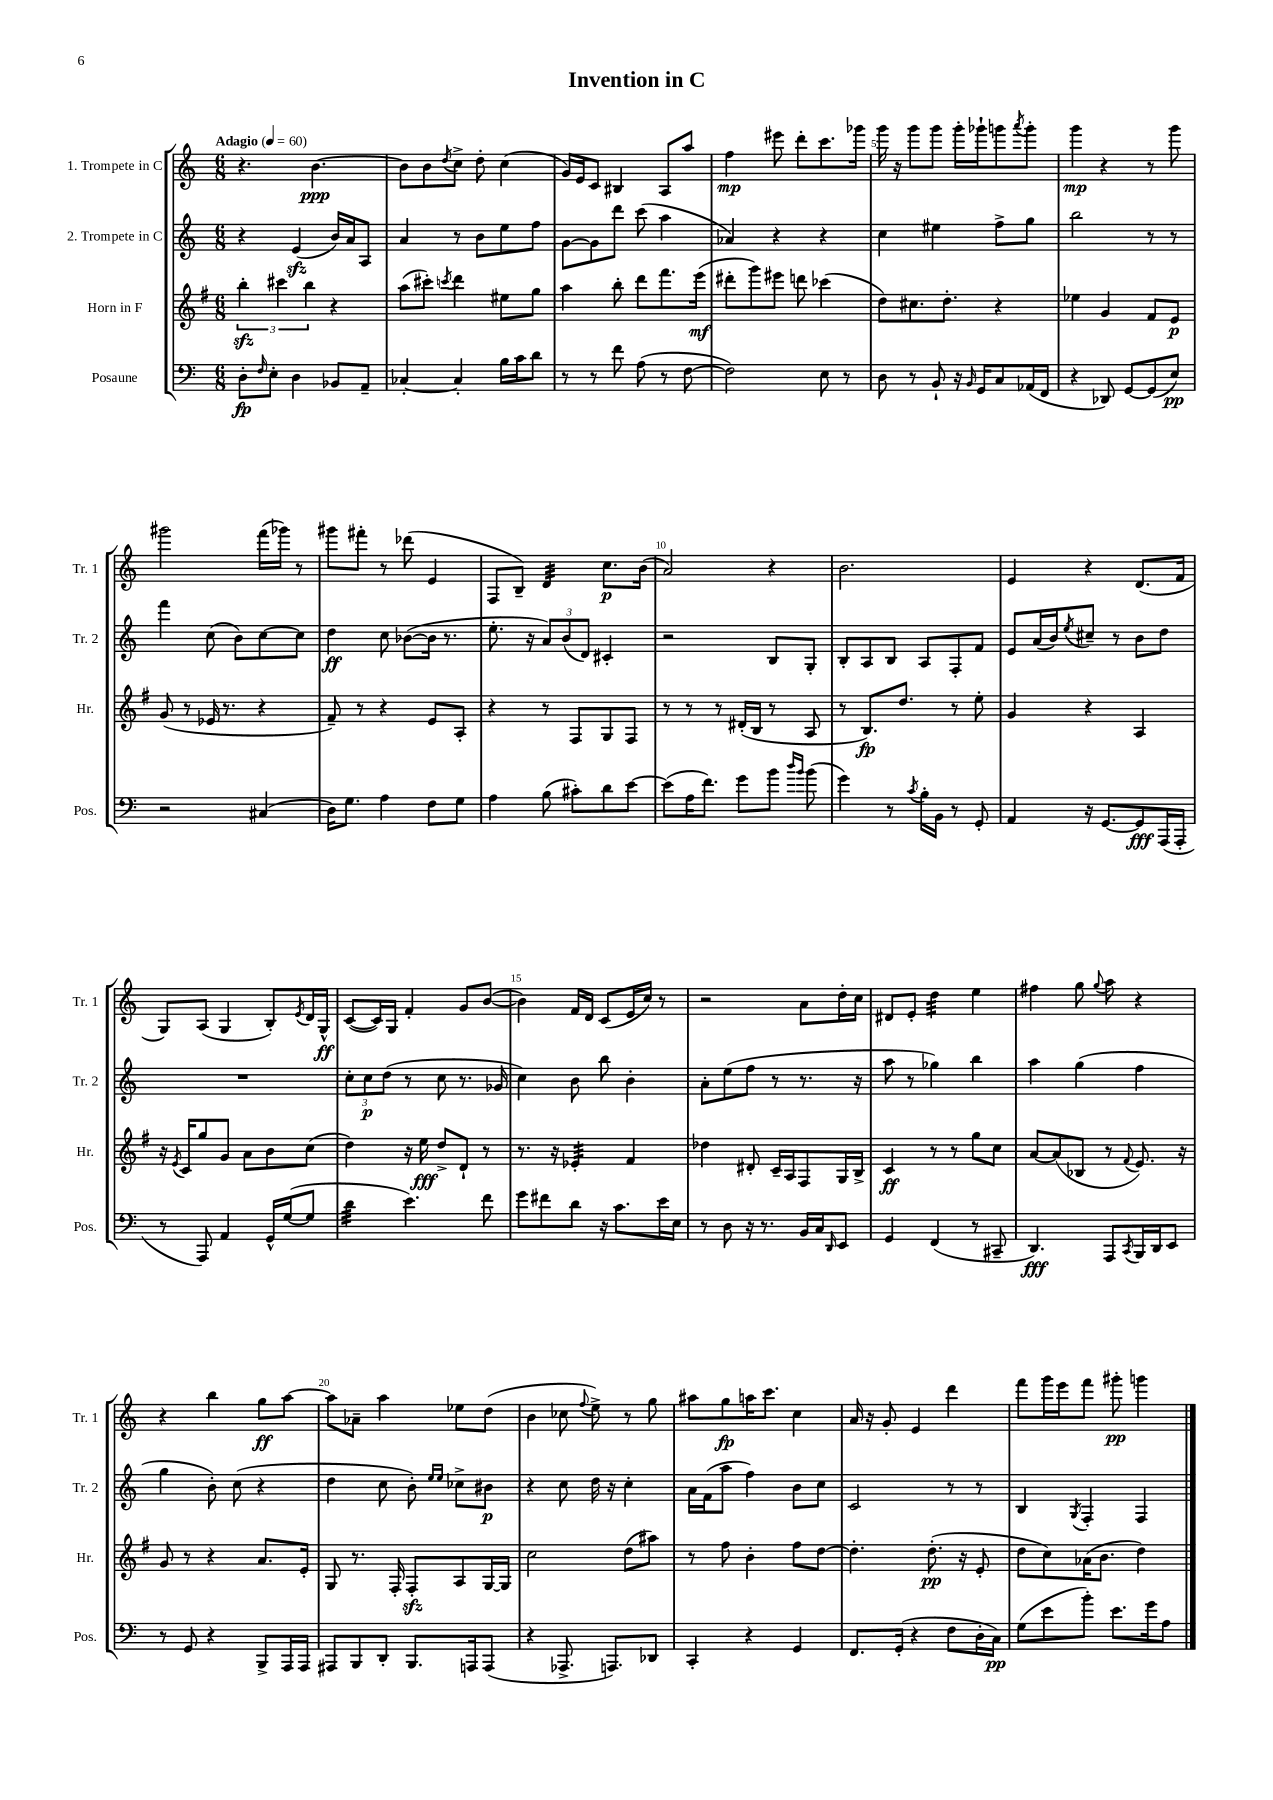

**kern	**kern	**kern	**kern
*staff4	*staff3	*staff2	*staff1
*clefF4	*clefG2	*clefG2	*clefG2
*k[]	*k[f#]	*k[]	*k[]
*M6/8	*M6/8	*M6/8	*M6/8
*MM60	*MM60	*MM60	*MM60
8D'\L	6bb'\	4r	4.r
16qqF/	.	.	.
8E'\J	.	.	.
.	6ccc#\	.	.
4D\	.	(4e/	.
.	6bb\	.	.
.	.	.	[4.b\
8BB-/L	4r	16b/LL)	.
.	.	16a/J	.
8AA~/J	.	8A/J	.
=	=	=	=
[4C-'/	(8aa\L	4a/	8b\]L
.	8ccc#'\J)	.	8b\
.	8qccc/	.	8qdd/
4C-'/]	4ddd\	8r	8cc^\J
.	.	8b\L	8dd'\
16B\LL	8ee#\L	8ee\	(4cc\
16c\J	.	.	.
8d\J	8gg\J	8ff\J	.
=	=	=	=
8r	4aa\	[8g\L	16g/LL)
.	.	.	16e/J
8r	.	8g\]	8c/J
8f\	8bb'\	8ddd\J	4B#/
(8A\	8ddd\L	(8ccc\	.
8r	8.fff#\	4aa\	8A/L
[8F\	.	.	8aa/J
.	(16eee\Jk	.	.
=	=	=	=
2F\])	8ddd#'\L	4a-/)	4ff\
.	8ggg\)	.	.
.	8eee#\J	4r	8eee#\
.	8ddd\	.	8ddd'\L
8E\	(4ccc-\	4r	8.ccc\
8r	.	.	.
.	.	.	16ggg-\Jk
=	=	=	=
8D\	8dd\L)	4cc\	16ggg\
.	.	.	16r
8r	8.cc#\	.	8ggg\L
8BB`/	.	4ee#\	8ggg\J
.	8.dd'\J	.	.
16r	.	.	16ggg'\LL
16qqBB/	.	.	.
16GG/LK	.	.	16ggg-`\J
8C/	4r	8ff^\L	8ggg\
.	.	.	8qaaa/
(16AA-/L	.	8gg\J	8ggg'\J
16FF/JJ	.	.	.
=	=	=	=
4r	4ee-\	2bb\	4ggg\
8DD-/)	4g/	.	4r
[8GG/L	.	.	.
(8GG/]	8f#/L	8r	8r
8E/J)	8e/J	8r	8ggg\
=	=	=	=
2r	(8g/	4fff\	2ggg#\
.	8r	.	.
.	16e-/	(8cc\	.
.	8.r	.	.
.	.	8b\L)	.
(4C#/	4r	[8cc\	(16fff\LL
.	.	.	16ggg-\JJ)
.	.	8cc\]J	8r
=	=	=	=
16D\LK)	8f#~/)	4dd\	8ggg#\L
8.G\J	.	.	.
.	8r	.	8fff#'\J
4A\	4r	8cc\	8r
.	.	([8b-\L	(8ddd-\
8F\L	8e/L	16b-\]Jk	4e/
.	.	8.r	.
8G\J	8A'/J	.	.
=	=	=	=
4A\	4r	8.ee'\	8F/L
.	.	.	8B~/J)
.	.	16r	.
(8B\	8r	12a/L)	4d/
.	.	(12b/	.
8c#'\L)	8F#/L	.	.
.	.	12d/J)	.
8d\	8G/	4c#'/	8.cc\L
[8e\J	8F#/J	.	.
.	.	.	(16b\Jk
=	=	=	=
(8e\]L	8r	2r	2a/)
16A\K	8r	.	.
8.f\J)	.	.	.
.	8r	.	.
8g\L	(16d#'/LL	.	.
.	16B/JJ	.	.
8b\J	8r	8B/L	4r
16qqdd/LL	.	.	.
16qqb/JJ	.	.	.
(8b\	8A/	8G'/J	.
=	=	=	=
4g\)	8r	8B'/L	2.b\
.	8.B/L)	8A/	.
8r	.	8B/J	.
.	8.dd/J	.	.
8qc/	.	.	.
16B'\LL	.	8A/L	.
16BB\JJ	.	.	.
8r	8r	8F'/	.
8GG'/	8ee'\	8f/J	.
=	=	=	=
4AA/	4g/	8e/L	4e/
.	.	(16a/L	.
.	.	16b/J)	.
.	.	8qee/	.
16r	4r	8cc#~/J	4r
[8.GG/L	.	.	.
.	.	8r	.
8GG/]	4A/	8b\L	(8.d/L
(16AAA/L	.	8dd\J	.
16AAA'/JJ	.	.	16f/Jk
=	=	=	=
8r	16r	2.r	8G/L)
.	8qe/	.	.
.	16c/LK	.	.
8AAA/)	8gg/	.	(8A/J
4AA/	8g/J	.	4G/
.	8a\L	.	.
16GG^^/LL	8b\	.	8B'/L)
([16G/J	.	.	.
.	.	.	8qe/
8G/]J	(8cc\J	.	16d/L
.	.	.	16G^^/JJ
=	=	=	=
4d\	4dd\)	12cc'\L	([8c/L
.	.	12cc\	.
.	.	.	16c/]L)
.	.	(12dd\J	.
.	.	.	16G/JJ
4.e\)	16r	8r	4f'/
.	16ee\	.	.
.	8dd^/L	8cc\	.
.	8d`/J	8.r	8g/L
8f\	8r	.	([8b/J
.	.	16g-/	.
=	=	=	=
8g\L	8.r	4cc\)	4b\])
8f#\	.	.	.
.	16r	.	.
8d\J	4e-'/	8b\	16f/LL
.	.	.	16d/JJ
16r	.	8bb\	(8c/L
8.c\L	.	.	.
.	4f#/	4b'\	16e/L
.	.	.	16cc/JJ)
16e\L	.	.	8r
16E\JJ	.	.	.
=	=	=	=
8r	4dd-\	8a'\L	2r
8D\	.	(8ee\	.
16r	8d#'/	8ff\J	.
8.r	.	.	.
.	16c~/LL	8r	.
.	16A/J	.	.
16BB/LL	8F#/	8.r	8a\L
16C/J	.	.	.
16qqDD/	.	.	.
8EE/J	16G/L	.	16dd'\L
.	16B^/JJ	16r	16cc\JJ
=	=	=	=
4GG/	4c/	8aa\	8d#/L
.	.	8r	8e'/J
(4FF/	8r	4gg-\)	4dd\
.	8r	.	.
8r	8gg\L	4bb\	4ee\
8CC#~/	8cc\J	.	.
=	=	=	=
4.DD/)	[8a/L	4aa\	4ff#\
.	(8a/]	.	.
.	8B-/J	(4gg\	8gg\
.	.	.	8qqgg/
8AAA/L	8r	.	8aa\
8qCC/	8qqf#/	.	.
16BBB/L	8.e/)	4ff\	4r
16DD/J	.	.	.
8EE/J	.	.	.
.	16r	.	.
=	=	=	=
8r	8g/	4gg\	4r
8GG/	8r	.	.
4r	4r	8b'\)	4bb\
.	.	(8cc\	.
8BBB^/L	8.a/L	4r	8gg\L
16AAA/L	.	.	[8aa\J
16AAA/JJ	16e'/Jk	.	.
=	=	=	=
8AAA#/L	8G/	4dd\	8aa\]L
8BBB/	8.r	.	8a-~\J
8DD'/J	.	8cc\	4aa\
.	16F#'/	.	.
8.BBB/L	8F#'/L	8b'\)	.
.	.	16qqee/LL	.
.	.	16qqee/JJ	.
.	8A/	8cc-^\L	8ee-\L
16AAA/k	.	.	.
(8AAA/J	[16G/L	8b#\J	(8dd\J
.	16G/]JJ	.	.
=	=	=	=
4r	2cc\	4r	4b\
8.AAA-^/	.	8cc\	8cc-\
.	.	.	8qqff/
.	.	16dd\	8ee^\)
8.AAA/L)	.	16r	.
.	(8dd\L	4cc'\	8r
8DD-/J	8aa#\J)	.	8gg\
=	=	=	=
4CC'/	8r	16a\LL	8aa#\L
.	.	(16f\J	.
.	8ff#\	8aa\J	8gg\
4r	4b'\	4ff\)	16aa\K
.	.	.	8.ccc\J
4GG/	8ff#\L	8b\L	4cc\
.	[8dd\J	8cc\J	.
=	=	=	=
8.FF/L	4.dd'\]	2c/	16a/
.	.	.	16r
.	.	.	8g'/
(16GG'/Jk	.	.	.
4r	.	.	4e/
.	(8.dd'\	.	.
8F\L	.	8r	4ddd\
.	16r	.	.
16D'\L	8e'/	8r	.
16C\JJ)	.	.	.
=	=	=	=
(8G\L	8dd\L	4B/	8fff\L
8e\	8cc\)	.	16ggg\L
.	.	.	16eee\J
.	.	8qG/	.
8b'\J)	(16a-\K	4F'/	8fff\J
.	8.b\J	.	.
8.e\L	.	.	8ggg#'\
.	4dd\)	4F/	4ggg\
16g\k	.	.	.
8A\J	.	.	.
==	==	==	==
*-	*-	*-	*-
